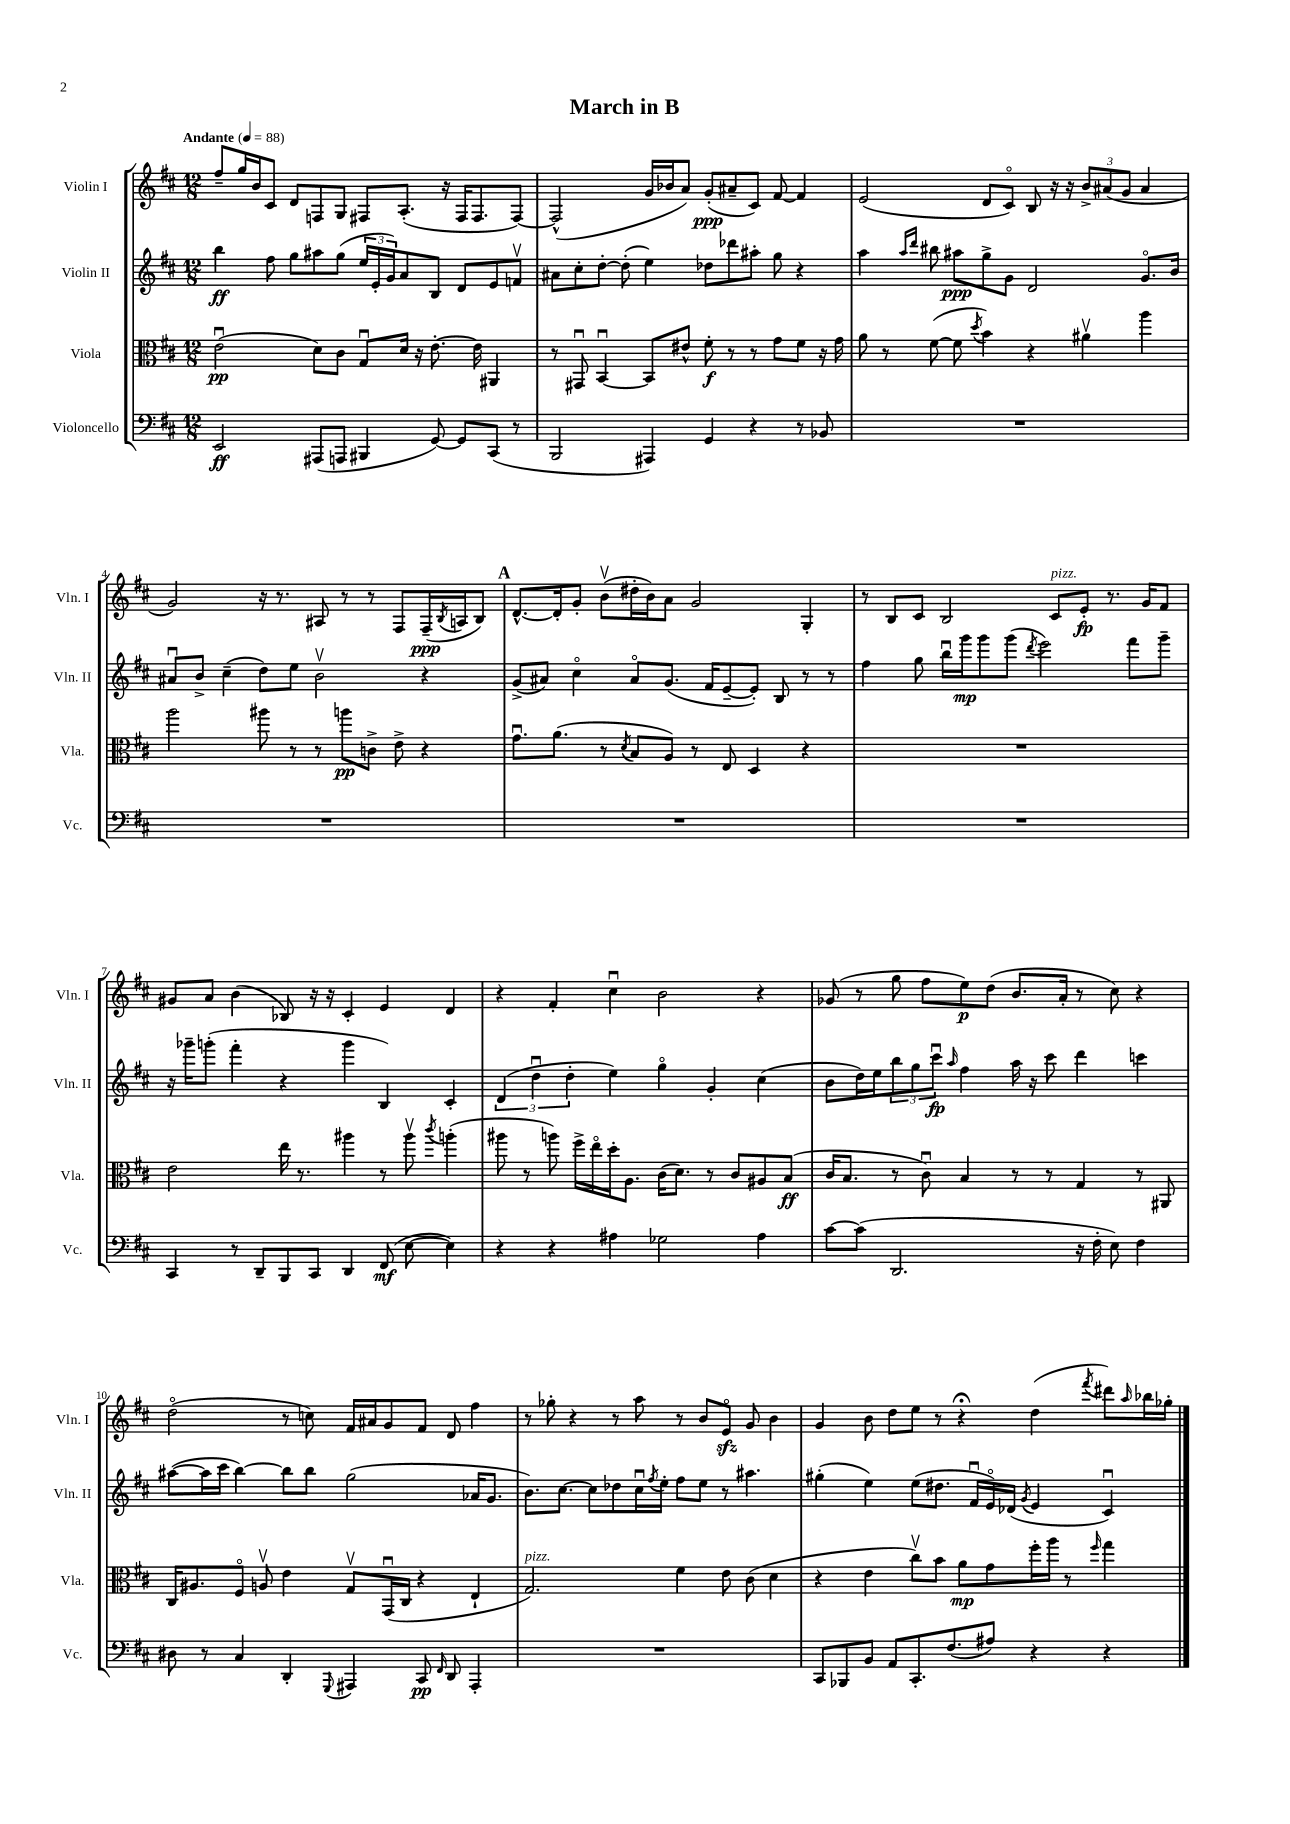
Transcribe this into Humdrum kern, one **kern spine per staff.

**kern	**kern	**kern	**kern
*staff4	*staff3	*staff2	*staff1
*clefF4	*clefC3	*clefG2	*clefG2
*k[f#c#]	*k[f#c#]	*k[f#c#]	*k[f#c#]
*M12/8	*M12/8	*M12/8	*M12/8
*MM88	*MM88	*MM88	*MM88
2EE	(2eu	4bb	8ff#~
.	.	.	16gg
.	.	.	16b
.	.	8ff#	8c#
.	.	8gg	8d
(8AAA#	8d)	8aa#	8F
8AAA	8c#	(8gg	8G
4BBB#	8Gu	24ee	8F#
.	.	24e'	.
.	.	24g)	.
.	16d	8a	(8.A'
.	16r	.	.
[8GG)	[8.e'	8B	.
.	.	.	16r
8GG]	.	8d	16F#
.	16e]	.	8.F#
(8CC#	4AA#	8e	.
8r	.	8fv	[8F#)
=	=	=	=
2BBB	8r	8a#	(2F#^^]
.	8GG#u	8cc#'	.
.	[4BBu	[8dd'	.
.	.	(8dd']	.
4AAA#)	8BB]	4ee)	16g
.	.	.	16b-
.	8e#^^	.	8a)
4GG	8f#'	8dd-	(8g'
.	8r	8ddd-	8a#~
4r	8r	8aa#'	8c#)
.	8g	8gg	[8f#
8r	8f#	4r	4f#]
8BB-	16r	.	.
.	16g	.	.
=	=	=	=
1.r	8a	4aa	(2e
.	8r	.	.
.	.	16qqaa	.
.	.	16qqddd	.
.	([8f#	8bb#	.
.	8f#]	8aa#	.
.	8qdd	.	.
.	4b)	8gg^	8d
.	.	8g	8c#o)
.	4r	2d	8B
.	.	.	16r
.	.	.	16r
.	4a#v	.	12b^
.	.	.	(12a#
.	.	.	12g
.	4aa	8.go	4a#
.	.	16b	.
=	=	=	=
1.r	2aa	8a#u	2g)
.	.	8b^	.
.	.	(4cc#~	.
.	8aa#	8dd)	16r
.	.	.	8.r
.	8r	8ee	.
.	8r	2bv	8A#
.	8aa	.	8r
.	8c^	.	8r
.	8e^	.	8F#
.	4r	4r	(16F#~
.	.	.	8qB
.	.	.	16A
.	.	.	8B)
=	=	=	=
1.r	8.gu	(8g^	[8.d^^
.	.	8a#)	.
.	(8.a	.	16d']
.	.	4cc#o	8g'
.	8r	.	(8bv
.	8qd	.	.
.	8B	8a#o	16dd#'
.	.	.	16b)
.	8A)	(8.g	8a
.	8r	.	2g
.	.	16f#	.
.	8E	[8e~	.
.	4D	8e'])	.
.	.	8B	.
.	4r	8r	4G'
.	.	8r	.
=	=	=	=
1.r	1.r	4ff#	8r
.	.	.	8B
.	.	8gg	8c#
.	.	16bbu	2B
.	.	16ggg	.
.	.	8ggg	.
.	.	(8ggg	.
.	.	8qddd	.
.	.	2eee)	.
.	.	.	8c#
.	.	.	8e'
.	.	.	8.r
.	.	8fff#	.
.	.	.	16g
.	.	8ggg~	8f#
=	=	=	=
4CC#	2e	16r	8g#
.	.	16ggg-~	.
.	.	(8ggg'	8a
8r	.	4fff#'	(4b
8DD~	.	.	.
8BBB	16ee	4r	8B-)
.	8.r	.	.
8CC#	.	.	16r
.	.	.	16r
4DD	4aa#	4ggg	4c#'
(8FF#	8r	4B)	4e
[8E	8aa#v	.	.
.	8qccc#	.	.
4E])	(4aa'	4c#'	4d
=	=	=	=
4r	8aa#	(6d	4r
.	8r	.	.
.	.	6ddu	.
4r	8aa)	.	4f#'
.	.	6dd'	.
.	16ff#^	.	.
.	16eeo	.	.
4A#	16dd'	4ee)	4cc#u
.	8.A	.	.
2G-	(16c#	4ggo	2b
.	8.d)	.	.
.	8r	4g'	.
.	8c#	.	.
4A#	8A#	(4cc#	4r
.	(8B	.	.
=	=	=	=
[8c#	16c#	8b	(8g-
.	8.B	.	.
(8c#]	.	16dd)	8r
.	.	16ee	.
2.DD	8r	12bb	8gg
.	.	12gg	.
.	8c#u)	.	8ff#
.	.	12ccc#u	.
.	.	16qqaa	.
.	4B	4ff#	8ee)
.	.	.	(8dd
.	8r	16aa	8.b
.	.	16r	.
.	8r	8ccc#	.
.	.	.	16a'
16r	4G	4ddd	8r
16F#'	.	.	.
8E)	.	.	8cc#)
4F#	8r	4ccc	4r
.	8AA#	.	.
=	=	=	=
8D#	16C#	([8aa#	(2ddo
.	8.A#	.	.
8r	.	16aa#]	.
.	.	16ccc#	.
4C#	8F#o	[4bb)	.
.	8Av	.	.
4DD'	4e	8bb]	8r
.	.	8bb	8cc)
8qqGGG	.	.	.
4AAA#	8Gv	(2gg	16f#
.	.	.	16a#
.	(16GGu	.	8g
.	16C#	.	.
8CC#	4r	.	8f#
16qqFF#	.	.	.
8DD	.	.	8d
4AAA#'	4E`	16a-	4ff#
.	.	8.g	.
=	=	=	=
1.r	2.G)	8.b)	8r
.	.	.	8gg-'
.	.	[8.cc#	.
.	.	.	4r
.	.	8cc#]	.
.	.	8dd-	8r
.	.	16cc#u	8aa
.	.	8qff#	.
.	.	16ee'	.
.	4f#	8ff#	8r
.	.	8ee	8b
.	8e	8r	8eo
.	(8c#	4.aa#	8g
.	4d	.	4b
=	=	=	=
8CC#	4r	(4gg#'	4g
8BBB-	.	.	.
8BB	4e	4ee)	8b
8AA	.	.	8dd
8.CC#'	8cc#v)	(8ee	8ee
.	8b	8.dd#	8r
(8.F#	.	.	.
.	8a	.	4r;
.	.	16f#u	.
8A#)	8g	16eo)	.
.	.	(16d-	.
.	.	8qg	.
4r	16ff#'	4e	(4dd
.	16aa	.	.
.	8r	.	.
.	16qqff#	.	8qfff#
4r	4gg	4c#u)	8ddd#)
.	.	.	16qqaa
.	.	.	16bb-
.	.	.	16gg-'
==	==	==	==
*-	*-	*-	*-
